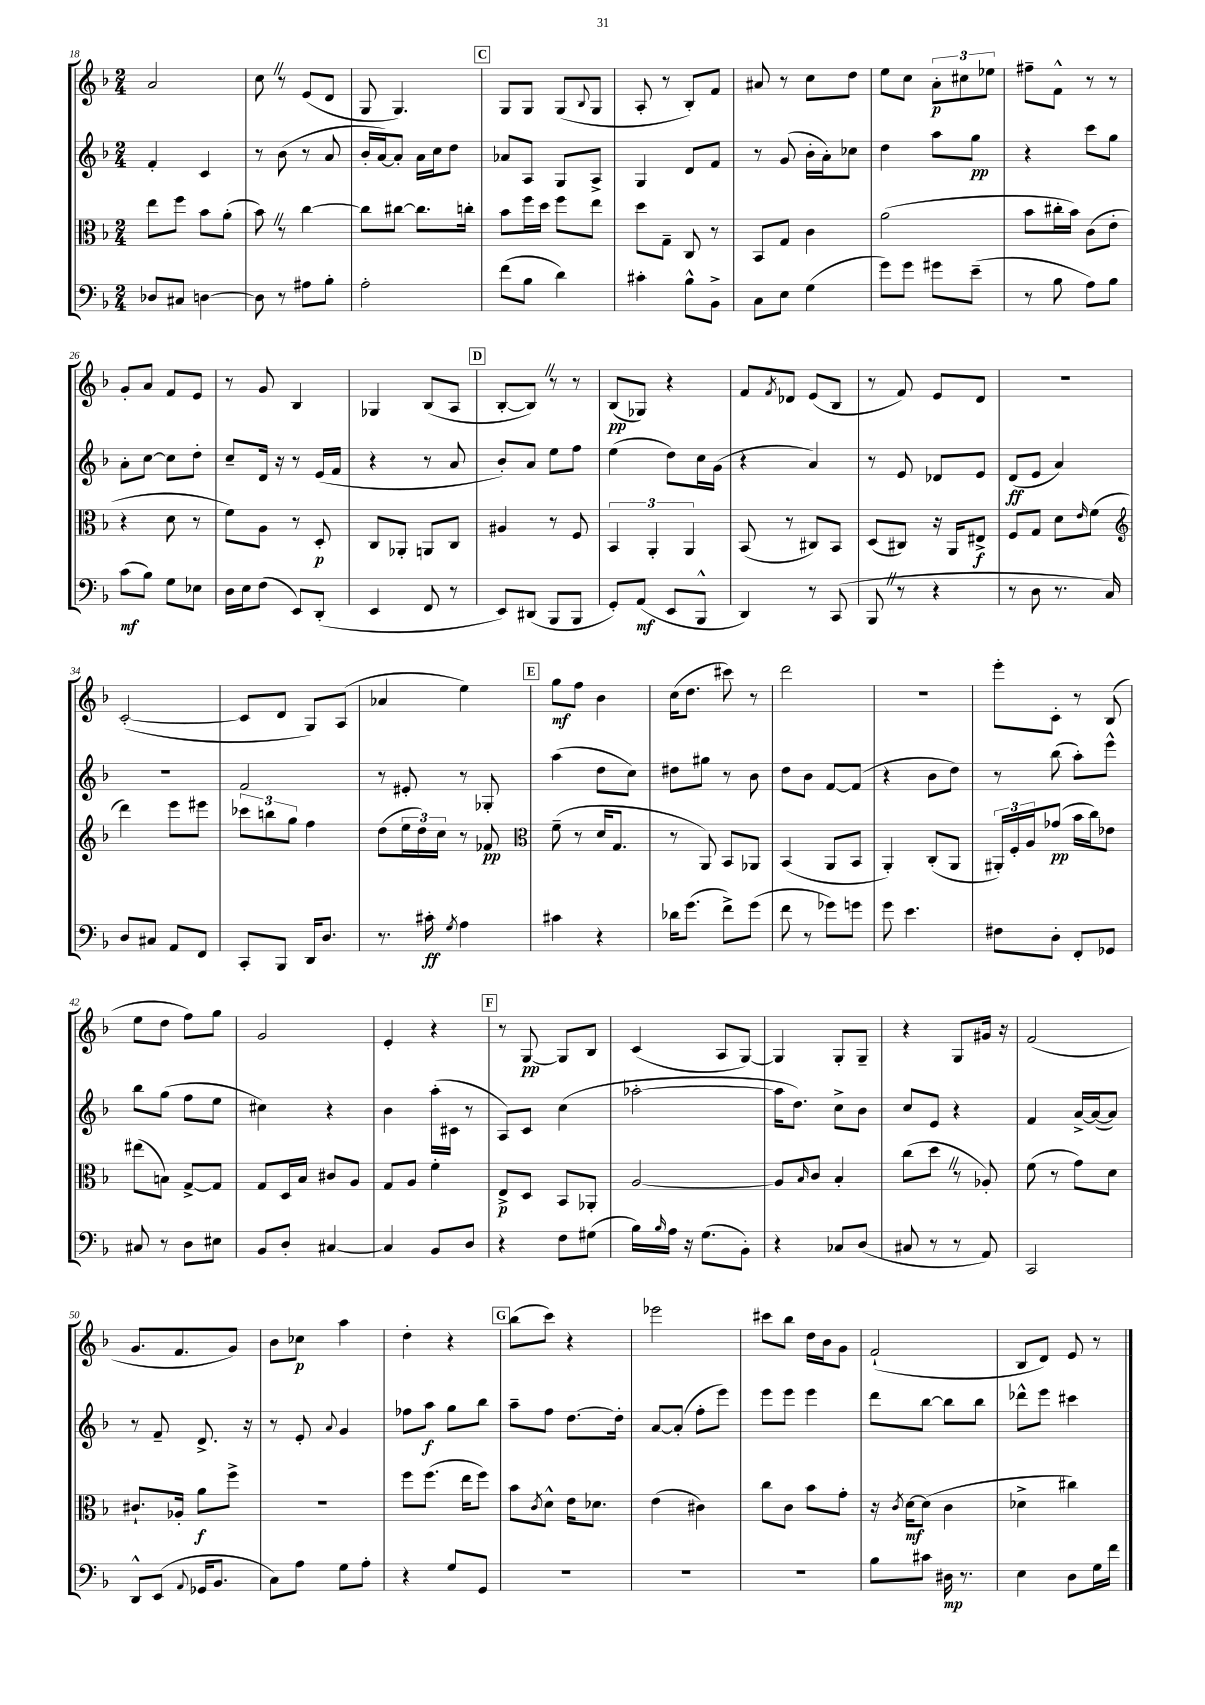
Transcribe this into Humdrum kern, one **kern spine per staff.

**kern	**dynam	**kern	**dynam	**kern	**dynam	**kern	**dynam
*part4	*part4	*part3	*part3	*part2	*part2	*part1	*part1
*staff4	*staff4	*staff3	*staff3	*staff2	*staff2	*staff1	*staff1
*clefF4	*	*clefC3	*	*clefG2	*	*clefG2	*
*k[b-]	*	*k[b-]	*	*k[b-]	*	*k[b-]	*
*M2/4	*	*M2/4	*	*M2/4	*	*M2/4	*
=18	=18	=18	=18	=18	=18	=18	=18
8D-X/L	.	8ee\L	.	4f'/	.	2a/	.
8C#X/J	.	8ff\J	.	.	.	.	.
[4Dn\	.	8b-\L	.	4c/	.	.	.
.	.	(8a'\J	.	.	.	.	.
=19	=19	=19	=19	=19	=19	=19	=19
8D\]	.	8b-Z\)	.	8r	.	8ccZ\	.
8r	.	8r	.	(8b-\	.	8r	.
8A#X\L	.	[4cc\	.	8r	.	(8e/L	.
8B-'\J	.	.	.	8a/	.	8d/J	.
=20	=20	=20	=20	=20	=20	=20	=20
2A'\	.	8cc\L]	.	16b-'/LL	.	8G/	.
.	.	.	.	[16a/J)	.	.	.
.	.	[8cc#X\J	.	8a'/J]	.	4.G/)	.
.	.	8.cc#\L]	.	16a\LL	.	.	.
.	.	.	.	16cc\J	.	.	.
.	.	.	.	8dd\J	.	.	.
.	.	16ccn'\Jk	.	.	.	.	.
!!LO:REH:place=s1:t=C
=21	=21	=21	=21	=21	=21	=21	=21
(8f\L	.	8b-\L	.	8a-X/L	.	8G/L	.
8B-\J	.	16ff\L	.	8A/J	.	8G/J	.
.	.	16dd\JJ	.	.	.	.	.
4d\)	.	8ff\L	.	8G/L	.	(8G/L	.
.	.	.	.	.	.	8qqB-/	.
.	.	8ee\J	.	8A^/J	.	8G/J	.
=22	=22	=22	=22	=22	=22	=22	=22
4c#X'\	.	8dd\L	.	4G/	.	8A'/	.
.	.	8G~\J	.	.	.	8r	.
8B-^^\L	.	8C/	.	8d/L	.	8B-'/L)	.
8BB-^\J	.	8r	.	8f/J	.	8f/J	.
=23	=23	=23	=23	=23	=23	=23	=23
8C\L	.	8BB-/L	.	8r	.	8a#X/	.
8E\J	.	8G/J	.	(8g/	.	8r	.
(4G\	.	4c\	.	16b-'\LL	.	8cc\L	.
.	.	.	.	16a'\J)	.	.	.
.	.	.	.	8cc-X\J	.	8dd\J	.
=24	=24	=24	=24	=24	=24	=24	=24
8g\L)	.	(2a\	.	4dd\	.	8ee\L	.
8g\J	.	.	.	.	.	8cc\J	.
8g#X\L	.	.	.	8aa\L	.	12a'\L	p
.	.	.	.	.	.	12cc#X\	.
(8e~\J	.	.	.	8gg\J	pp	.	.
.	.	.	.	.	.	12ee-X\J	.
=25	=25	=25	=25	=25	=25	=25	=25
8r	.	8b-\L	.	4r	.	8ff#X~\L	.
8B-\	.	16cc#X'\L	.	.	.	8f^^\J	.
.	.	16b-\JJ)	.	.	.	.	.
8A\L)	.	(8c\L	.	8ccc\L	.	8r	.
8B-\J	.	8e'\J	.	8gg\J	.	8r	.
!!LO:LB:g=z
=26	=26	=26	=26	=26	=26	=26	=26
(8c\L	mf	4r	.	8a'\L	.	8g'/L	.
8B-\J)	.	.	.	[8cc\J	.	8a/J	.
8G\L	.	8d\	.	8cc\L]	.	8f/L	.
8E-X\J	.	8r	.	8dd'\J	.	8e/J	.
=27	=27	=27	=27	=27	=27	=27	=27
16D\LL	.	8f\L)	.	8cc~/L	.	8r	.
16E\J	.	.	.	.	.	.	.
(8F\J	.	8A\J	.	16d/Jk	.	8g/	.
.	.	.	.	16r	.	.	.
8EE/L)	.	8r	.	8r	.	4B-/	.
(8DD'/J	.	8D'/	p	(16e/LL	.	.	.
.	.	.	.	16f/JJ	.	.	.
=28	=28	=28	=28	=28	=28	=28	=28
4EE/	.	8C/L	.	4r	.	4G-X/	.
.	.	8AA-X'/J	.	.	.	.	.
8FF/	.	8AAn/L	.	8r	.	(8B-/L	.
8r	.	8C/J	.	8a/	.	8A/J	.
!!LO:REH:place=s1:t=D
=29	=29	=29	=29	=29	=29	=29	=29
8EE/L)	.	4A#X/	.	8b-'/L)	.	[8B-'/L	.
(8DD#X/J	.	.	.	8a/J	.	8B-Z/J])	.
8BBB-/L	.	8r	.	8ee\L	.	8r	.
8BBB-/J	.	8F/	.	8ff\J	.	8r	.
=30	=30	=30	=30	=30	=30	=30	=30
8GG'/L)	.	6BB-/	.	(4ee\	.	(8B-/L	pp
(8AA/J	mf	.	.	.	.	8G-X/J)	.
.	.	6AA'/	.	.	.	.	.
8EE/L	.	.	.	8dd\L)	.	4r	.
.	.	6AA/	.	.	.	.	.
8BBB-^^/J	.	.	.	16cc\L	.	.	.
.	.	.	.	(16g\JJ	.	.	.
=31	=31	=31	=31	=31	=31	=31	=31
4DD/)	.	(8BB-/	.	4r	.	8f/L	.
.	.	.	.	.	.	8qf/	.
.	.	8r	.	.	.	8d-X/J	.
8r	.	8C#X/L)	.	4a/)	.	(8e/L	.
(8CC/	.	8BB-/J	.	.	.	8B-/J	.
=32	=32	=32	=32	=32	=32	=32	=32
8BBB-Z/	.	(8D/L	.	8r	.	8r	.
8r	.	8C#X/J)	.	8e/	.	8f/)	.
4r	.	16r	.	8d-X/L	.	8e/L	.
.	.	16AA/KL	.	.	.	.	.
.	.	8E#X^/J	f	8e/J	.	8d/J	.
=33	=33	=33	=33	=33	=33	=33	=33
8r	.	8F/L	.	(8d/L	ff	2r	.
8D\	.	8G/J	.	8e/J	.	.	.
8.r	.	8d\L	.	4a/)	.	.	.
.	.	16qqe/	.	.	.	.	.
.	.	(8f\J	.	.	.	.	.
16C/)	.	.	.	.	.	.	.
!!LO:LB:g=z
=34	=34	=34	=34	=34	=34	=34	=34
*	*	*clefG2	*	*	*	*	*
8D/L	.	4ddd\)	.	2r	.	([2c'/	.
8C#X/J	.	.	.	.	.	.	.
8AA/L	.	8eee\L	.	.	.	.	.
8FF/J	.	8eee#X\J	.	.	.	.	.
=35	=35	=35	=35	=35	=35	=35	=35
8CC'/L	.	12ccc-X\L	.	2f/	.	8c/L]	.
.	.	12bbn\	.	.	.	.	.
8BBB-/J	.	.	.	.	.	8d/J	.
.	.	12gg\J	.	.	.	.	.
16DD/KL	.	4ff\	.	.	.	8G/L)	.
8.D/J	.	.	.	.	.	.	.
.	.	.	.	.	.	(8A/J	.
=36	=36	=36	=36	=36	=36	=36	=36
8.r	.	(8dd\L	.	8r	.	4a-X/	.
.	.	24ee\L	.	8e#X'/	.	.	.
.	.	24dd\)	.	.	.	.	.
16c#X'\	ff	.	.	.	.	.	.
.	.	24cc\JJ	.	.	.	.	.
8qG/	.	.	.	.	.	.	.
4A\	.	8r	.	8r	.	4ee\)	.
.	.	8f-X/	pp	8G-X'/	.	.	.
!!LO:REH:place=s1:t=E
=37	=37	=37	=37	=37	=37	=37	=37
*	*	*clefC3	*	*	*	*	*
4c#X\	.	(8f~\	.	(4aa\	.	8gg\L	mf
.	.	8r	.	.	.	8ff\J	.
4r	.	16d/KL	.	8dd\L	.	4b-\	.
.	.	8.G/J	.	.	.	.	.
.	.	.	.	8cc\J)	.	.	.
=38	=38	=38	=38	=38	=38	=38	=38
16d-X\KL	.	8r	.	8dd#X\L	.	(16cc\KL	.
(8.g\J	.	.	.	.	.	8.dd\J	.
.	.	8AA/)	.	8gg#X\J	.	.	.
8f^\L)	.	8BB-/L	.	8r	.	8ccc#X\)	.
(8g\J	.	8AA-X/J	.	8b-\	.	8r	.
=39	=39	=39	=39	=39	=39	=39	=39
8f\	.	(4BB-/	.	8dd\L	.	2ddd\	.
8r	.	.	.	8b-\J	.	.	.
8g-X\L)	.	8AA/L	.	[8f/L	.	.	.
8gn\J	.	8BB-/J	.	(8f/J]	.	.	.
=40	=40	=40	=40	=40	=40	=40	=40
8g\	.	4AA'/)	.	4r	.	2r	.
4.e\	.	.	.	.	.	.	.
.	.	(8C'/L	.	8b-\L	.	.	.
.	.	8AA/J	.	8dd\J)	.	.	.
=41	=41	=41	=41	=41	=41	=41	=41
8F#X\L	.	24AA#X'/LL)	.	8r	.	8eee'\L	.
.	.	24F'/	.	.	.	.	.
.	.	24A/J	.	.	.	.	.
8D'\J	.	(8g-X/J	pp	(8bb-\	.	8c'\J	.
8FF'/L	.	16b-\LL	.	8aa'\L)	.	8r	.
.	.	16cc\J)	.	.	.	.	.
8GG-X/J	.	8e-X\J	.	8eee^^\J	.	(8B-/	.
!!LO:LB:g=z
=42	=42	=42	=42	=42	=42	=42	=42
8C#X/	.	(8ee#X\L	.	8bb-\L	.	8ee\L	.
8r	.	8Bn\J)	.	(8gg\J	.	8dd\J	.
8D\L	.	[8G^/L	.	8ff\L	.	8ff\L)	.
8E#X\J	.	8G/J]	.	8ee\J	.	8gg\J	.
=43	=43	=43	=43	=43	=43	=43	=43
8BB-/L	.	8G/L	.	4cc#X\)	.	2g/	.
8D'/J	.	16D/L	.	.	.	.	.
.	.	16B-/JJ	.	.	.	.	.
[4C#X/	.	8c#X/L	.	4r	.	.	.
.	.	8A/J	.	.	.	.	.
=44	=44	=44	=44	=44	=44	=44	=44
4C#/]	.	8G/L	.	4b-\	.	4e'/	.
.	.	8A/J	.	.	.	.	.
8BB-/L	.	4f'\	.	(16aa'\LL	.	4r	.
.	.	.	.	16c#X\JJ	.	.	.
8D/J	.	.	.	8r	.	.	.
!!LO:REH:place=s1:t=F
=45	=45	=45	=45	=45	=45	=45	=45
4r	.	8E^/L	p	8A/L)	.	8r	.
.	.	8D/J	.	8c/J	.	[8G/	pp
8F\L	.	8BB-/L	.	(4cc\	.	8G/L]	.
(8G#X\J	.	8AA-X'/J	.	.	.	8B-/J	.
=46	=46	=46	=46	=46	=46	=46	=46
16B-\LL)	.	[2A/	.	[2aa-X'\	.	(4c/	.
16qqB-/	.	.	.	.	.	.	.
16A\JJ	.	.	.	.	.	.	.
16r	.	.	.	.	.	.	.
(8.G\L	.	.	.	.	.	.	.
.	.	.	.	.	.	8A/L	.
8BB-'\J)	.	.	.	.	.	[8G/J)	.
=47	=47	=47	=47	=47	=47	=47	=47
4r	.	8A/L]	.	16aa-\KL]	.	4G/]	.
.	.	.	.	8.dd\J)	.	.	.
.	.	16qqB-/	.	.	.	.	.
.	.	8c/J	.	.	.	.	.
8C-X/L	.	4B-'/	.	8cc^\L	.	8G'/L	.
(8D/J	.	.	.	8b-\J	.	8G~/J	.
=48	=48	=48	=48	=48	=48	=48	=48
8C#X/	.	(8cc\L	.	8cc/L	.	4r	.
8r	.	8ddZ\J	.	8e/J	.	.	.
8r	.	8r	.	4r	.	8G/L	.
8AA/)	.	8A-X'/)	.	.	.	16g#X/Jk	.
.	.	.	.	.	.	16r	.
=49	=49	=49	=49	=49	=49	=49	=49
2CC/	.	(8f\	.	4f/	.	(2f/	.
.	.	8r	.	.	.	.	.
.	.	8g\L)	.	[16a^/LL	.	.	.
.	.	.	.	(16a/J_	.	.	.
.	.	8d\J	.	8a/J])	.	.	.
!!LO:LB:g=z
=50	=50	=50	=50	=50	=50	=50	=50
8DD^^/L	.	8.c#X`/L	.	8r	.	8.g/L	.
(8EE/J	.	.	.	8f~/	.	.	.
.	.	16A-X'/Jk	.	.	.	8.f/	.
8qqAA/	.	.	.	.	.	.	.
16GG-X/KL	.	8a\L	f	8.d^/	.	.	.
8.BB-/J	.	.	.	.	.	.	.
.	.	8ff^\J	.	.	.	8g/J)	.
.	.	.	.	16r	.	.	.
=51	=51	=51	=51	=51	=51	=51	=51
8C\L)	.	2r	.	8r	.	8b-\L	.
8A\J	.	.	.	8e'/	.	8cc-X\J	p
.	.	.	.	8qqa/	.	.	.
8G\L	.	.	.	4g/	.	4aa\	.
8A'\J	.	.	.	.	.	.	.
=52	=52	=52	=52	=52	=52	=52	=52
4r	.	8ff\L	.	8ff-X\L	.	4dd'\	.
.	.	(8.ff\J	.	8aa\J	f	.	.
8G/L	.	.	.	8gg\L	.	4r	.
.	.	16ee\KL	.	.	.	.	.
8GG/J	.	8ff\J)	.	8bb-\J	.	.	.
!!LO:REH:place=s1:t=G
=53	=53	=53	=53	=53	=53	=53	=53
2r	.	8b-\L	.	8aa~\L	.	(8bb-\L	.
.	.	8qc/	.	.	.	.	.
.	.	8d^^\J	.	8ff\J	.	8ccc\J)	.
.	.	16e\KL	.	[8.dd\L	.	4r	.
.	.	8.d-X\J	.	.	.	.	.
.	.	.	.	16dd'\Jk]	.	.	.
=54	=54	=54	=54	=54	=54	=54	=54
2r	.	(4e\	.	[8a/L	.	2eee-X\	.
.	.	.	.	(8a'/J]	.	.	.
.	.	4c#X\)	.	8ff'\L	.	.	.
.	.	.	.	8eee\J)	.	.	.
=55	=55	=55	=55	=55	=55	=55	=55
2r	.	8cc\L	.	8eee\L	.	8ccc#X\L	.
.	.	8c\J	.	8eee\J	.	8bb-\J	.
.	.	8b-\L	.	4eee\	.	16dd\LL	.
.	.	.	.	.	.	16b-\J	.
.	.	8g'\J	.	.	.	8g\J	.
=56	=56	=56	=56	=56	=56	=56	=56
8B-\L	.	16r	.	8ddd\L	.	(2f`/	.
.	.	8qc/	.	.	.	.	.
.	.	[16d\KL	mf	.	.	.	.
8c#X\J	.	(8d\J]	.	[8bb-\J	.	.	.
16D#X\	mp	4c\	.	8bb-\L]	.	.	.
8.r	.	.	.	.	.	.	.
.	.	.	.	8bb-\J	.	.	.
=57	=57	=57	=57	=57	=57	=57	=57
4E\	.	4d-X^\	.	8ddd-X^^\L	.	8B-/L	.
.	.	.	.	8eee\J	.	8d/J)	.
8D\L	.	4cc#X\)	.	4ccc#X\	.	8e/	.
16G\L	.	.	.	.	.	8r	.
16f\JJ	.	.	.	.	.	.	.
==	==	==	==	==	==	==	==
*-	*-	*-	*-	*-	*-	*-	*-
